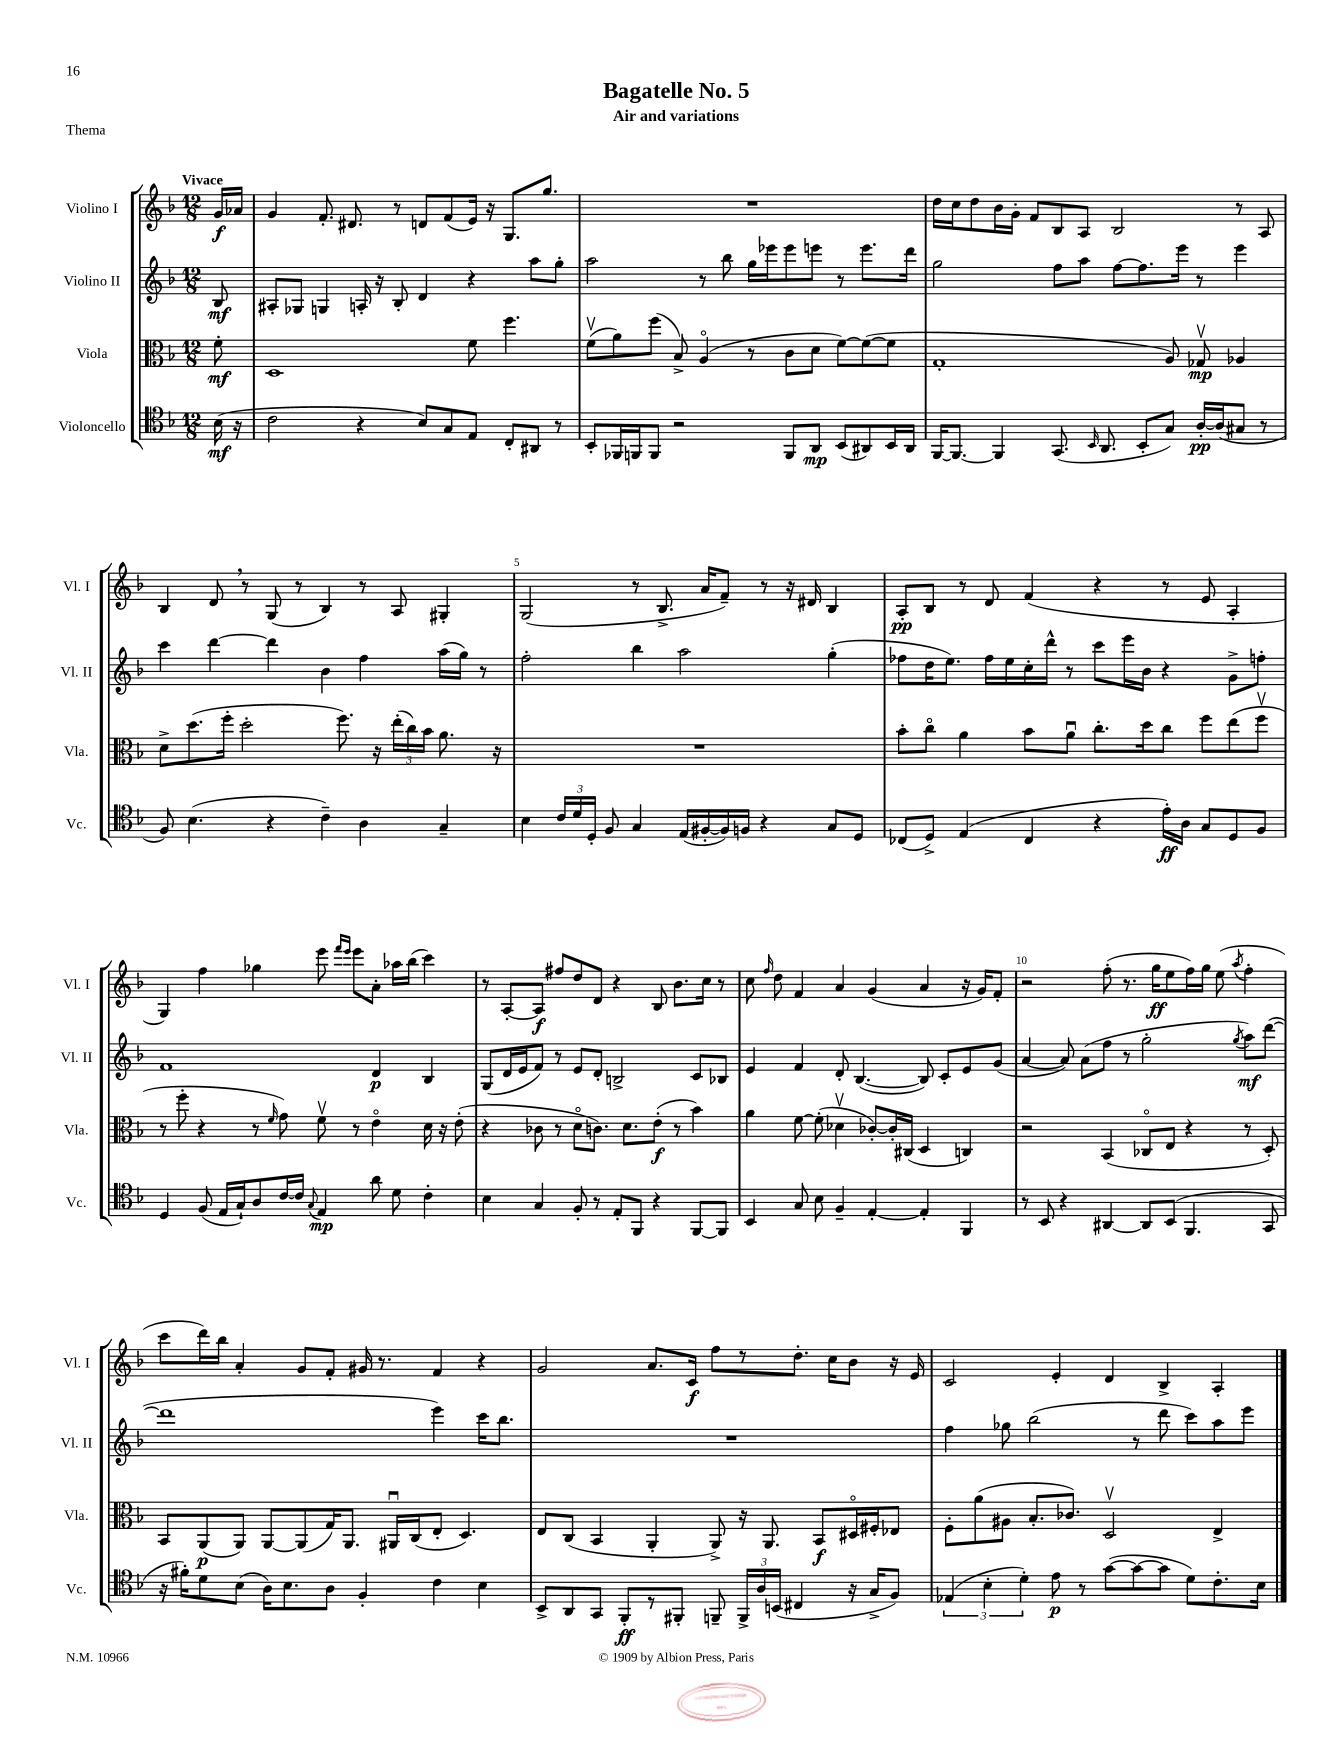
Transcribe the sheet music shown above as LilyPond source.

\header { title = "Bagatelle No. 5" subtitle = "Air and variations" piece = "Thema" }
<<
\new StaffGroup <<
\new Staff = "s0" \with { instrumentName = "Violino I" shortInstrumentName = "Vl. I" } {
    \clef treble \key f \major \numericTimeSignature \time 12/8 \partial 8 \tempo "Vivace"
    \autoBeamOff g'16[\f aes'16] |
    g'4 f'8.-. dis'8. r8 d'8[ f'8( e'16]) r16 g8.[ g''8.] |
    R1. |
    d''16[ c''16 d''8 bes'16 g'16]-. f'8[ bes8 a8] bes2 r8 a8 |
    bes4 d'8 \breathe r8 g8( r8 bes4) r8 a8 gis4-. |
    g2( r8 bes8.-> a'16[ f'8]--) r8 r16 dis'16 bes4 |
    a8[-.\pp bes8] r8 d'8 f'4( r4 r8 e'8 a4-. |
    g4) f''4 ges''4 e'''8 \grace { f'''16[ e'''16] } e'''8[ a'8]-. aes''16[ bes''16]( c'''4) |
    r8 a8[~-. a8]\f fis''8[ d''8 d'8] r4 bes8 bes'8.[ c''16] r8 |
    c''8 \grace { f''16 } d''8 f'4 a'4 g'4( a'4 r16 g'16[) f'8]-. |
    r2 f''8-.( r8. g''16[\ff e''8 f''16) g''16] e''8( \acciaccatura { a''8 } f''4-. |
    c'''8[ d'''16) bes''16] a'4-. g'8[ f'8]-. gis'16 r8. f'4 r4 |
    g'2 a'8.[ c'16]\f f''8[ r8 d''8.]-. c''16[ bes'8] r16 e'16 |
    c'2 e'4-. d'4 bes4-> a4-. \bar "|." |
}
\new Staff = "s1" \with { instrumentName = "Violino II" shortInstrumentName = "Vl. II" } {
    \clef treble \key f \major \numericTimeSignature \time 12/8 \partial 8
    \autoBeamOff bes8\mf |
    ais8[-. ges8] g4 a16-. r16 bes8-. d'4 r4 a''8[ g''8]-. |
    a''2 r8 bes''8 g''16[ ees'''16 ees'''8 e'''8] r8 e'''8.[ d'''16] |
    g''2 f''8[ a''8] f''8[~ f''8. e'''16] r8 e'''4 |
    c'''4 d'''4~ d'''4 bes'4 f''4 a''16[( g''16]) r8 |
    f''2-. bes''4 a''2 g''4-.( |
    fes''8[ d''16 e''8.]) fes''16[ e''16 c''16-. d'''16]-^ r8 c'''8[ e'''16 bes'16] r4 g'8[-> f''8]-. |
    f'1 d'4\p bes4 |
    g8[( d'16 e'16 f'8]) r8 e'8[ d'8]-. b2-> c'8[ bes8] |
    e'4 f'4 d'8-. bes4.~( bes8) c'8[-. e'8 g'8]( |
    a'4~ a'8) a'8[( f''8] r8 g''2-. \acciaccatura { g''8 } a''8[\mf) d'''8]~( |
    d'''1 e'''4) c'''16[ bes''8.] |
    R1. |
    f''4 ges''8 bes''2( r8 d'''8 c'''8[) a''8 e'''8] \bar "|." |
}
\new Staff = "s2" \with { instrumentName = "Viola" shortInstrumentName = "Vla." } {
    \clef alto \key f \major \numericTimeSignature \time 12/8 \partial 8
    \autoBeamOff f'8-.\mf |
    d1 f'8 f''4. |
    f'8[\upbow( a'8) f''8]( bes8->) a4\flageolet( r8 c'8[ d'8] f'8[~) f'8~( f'8] |
    g1-. a8) ges8\upbow\mp aes4 |
    d'8[-> d''8.( f''16]-. d''2-. f''8.) r16 \tuplet 3/2 { e''16[-.( c''16) bes'16] } a'8. r16 |
    R1. |
    bes'8[-. c''8]\flageolet a'4 bes'8[ a'8]\downbow c''8.[-. d''16 c''8] f''8[ e''8( f''8]\upbow |
    r8 f''8-. r4 r8 \grace { f'16 } g'8) f'8\upbow r8 e'4\flageolet d'16 r16 e'8-.( |
    r4 ces'8 r8 d'8[\flageolet c'8.]) d'8.[ e'8]-.\f( r8 bes'4) |
    a'4 f'8~ f'8-.( des'4\upbow ces'8[~-.) ces'16-. cis16]( d4 c4) |
    r2 bes,4( ces8[\flageolet e8] r4 r8 d8-.) |
    bes,8[ a,8\p( a,8]) a,8[~ a,8( g16) a,8.] ais,16[\downbow c16( e8]-. d4.) |
    e8[ c8]( bes,4 a,4-. a,8->) r16 a,8. bes,8[\f dis16\flageolet fis16-. ees8] |
    f8[-. a'8( ais8] bes8.[-. ces'8.]) d2\upbow e4-> \bar "|." |
}
\new Staff = "s3" \with { instrumentName = "Violoncello" shortInstrumentName = "Vc." } {
    \clef tenor \key f \major \numericTimeSignature \time 12/8 \partial 8
    \autoBeamOff bes16\mf( r16 |
    c'2 r4 bes8[) g8 e8] c8[-. ais,8] r8 |
    bes,8[-. fes,16 f,16 f,8] r2 f,8[ a,8]\mp bes,8[( ais,8) bes,16 ais,16] |
    f,16[~ f,8.]~ f,4 g,8.( \grace { bes,16 } a,8. bes,8[-. g8]) a16[~-.\pp a16( gis8] r8 |
    f8) bes4.( r4 c'4--) a4 g4-- |
    bes4 \tuplet 3/2 { c'16[ d'16 d16]-. } f8 g4 e16[( fis16~-. fis16) f16] r4 g8[ d8] |
    ces8[( d8]->) e4( ces4 r4 e'16[-.\ff) a16] g8[ d8 f8] |
    d4 f8( e16[ g16-!) a8 c'16~ c'16] \appoggiatura { g8 } e4\mp a'8 d'8 c'4-. |
    bes4 g4 f8-. r8 e8[-. f,8] r4 f,8[~ f,8] |
    bes,4 g8 bes8 f4-- e4~-. e4-. f,4 |
    r8 bes,8 r4 ais,4~ ais,8[ bes,8]( f,4. g,8 |
    r16 fis'16[-.) d'8 bes8]( a16[) bes8. a8] f4-. c'4 bes4 |
    bes,8[-> a,8 g,8] f,8[-.\ff r8 fis,8]-. f,8-- \tuplet 3/2 { f,16[-> a16 b,16]( } cis4 r16 g16[-> f8]) |
    \tuplet 3/2 { ees4( bes4-. d'4-.) } e'8\p r8 g'8[~( g'8~ g'8] d'8[) c'8.-. bes16] \bar "|." |
}
>>
>>
\layout { \context { \Score \override BarNumber.break-visibility = ##(#f #t #t) barNumberVisibility = #(every-nth-bar-number-visible 5) } }
